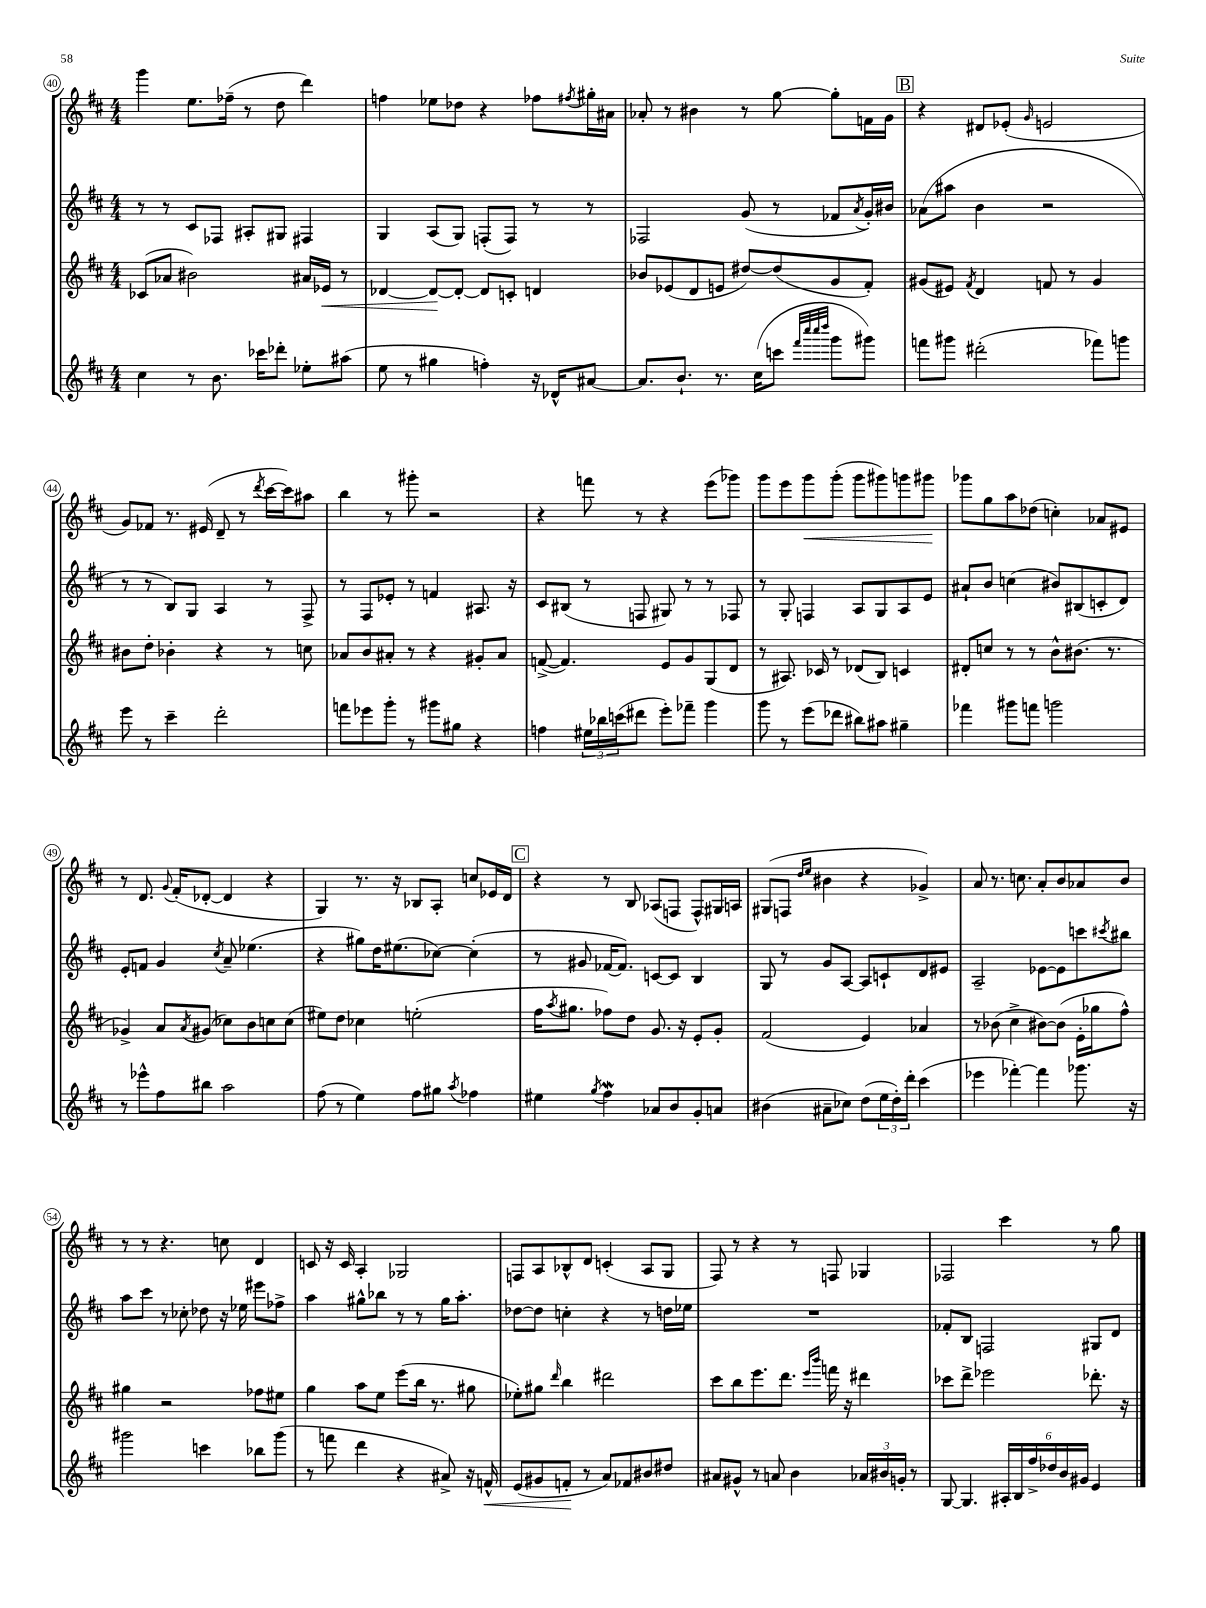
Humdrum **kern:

**kern	**kern	**kern	**kern
*staff4	*staff3	*staff2	*staff1
*clefG2	*clefG2	*clefG2	*clefG2
*k[f#c#]	*k[f#c#]	*k[f#c#]	*k[f#c#]
*M4/4	*M4/4	*M4/4	*M4/4
4cc#	(8c-	8r	4ggg
.	8a-	8r	.
8r	2b#)	8c#	8.ee
8.b	.	8F-	.
.	.	.	(16ff-~
.	.	8A#'	8r
16ccc-	.	.	.
8ddd-'	.	8G#	8dd
8ee-'	16a#	4F#	4ddd)
.	16e-	.	.
(8aa#	8r	.	.
=	=	=	=
8ee	[4d-	4G	4ff
8r	.	.	.
4gg#	8d-_	(8A	8ee-
.	8d-'_	8G)	8dd-
4ff')	8d-]	(8F'	4r
.	8c'	8F)	.
16r	4d	8r	8ff-
16d-^^	.	.	.
.	.	.	8qff#
[8a#	.	8r	16gg#'
.	.	.	16a#
=	=	=	=
8.a#]	8b-	2F-	8a-'
.	(8e-	.	8r
8.b`	.	.	.
.	8d	.	4b#
8.r	8e	.	.
.	[8dd#)	(8g	8r
(16cc#	.	.	.
8ccc	(8dd#]	8r	[8gg
32qqfff#	.	.	.
32qqcccc#	.	.	.
32qqcccc#	.	.	.
32qqdddd	.	.	.
8ggg	8g	8f-	8gg']
.	.	8qa	.
8ggg#)	8f#')	16g')	16f
.	.	16b#	16g
=	=	=	=
8fff	(8g#	(8a-	4r
8ggg#	8e#)	8aa#	.
.	8qf#	.	.
(2ddd#'	4d	4b	8d#
.	.	.	(8e-'
.	.	.	16qqg
.	8f	2r	2e
.	8r	.	.
8fff-)	4g#	.	.
8ggg	.	.	.
=	=	=	=
8eee	8b#	8r	8g)
8r	8dd'	8r	8f-
4ccc#~	4b-'	8B)	8.r
.	.	8G	.
.	.	.	(16e#
2ddd'	4r	4A	8d~
.	.	.	8r
.	.	.	8qddd
.	8r	8r	[16ccc#
.	.	.	16ccc#])
.	8cc	8F#^	8aa#
=	=	=	=
8fff	8a-	8r	4bb
8eee-	8b	8F#	.
8ggg'	8a#'	8e-'	8r
8r	8r	8r	8ggg#'
8ggg#	4r	4f	2r
8gg#	.	.	.
4r	8g#'	8.A#	.
.	8a#	.	.
.	.	16r	.
=	=	=	=
4ff	([8f^	8c#	4r
.	4.f])	(8B#	.
24ee#	.	8r	8fff
24bb-	.	.	.
(24ccc	.	.	.
8ddd#	.	8F	8r
8eee')	8e	8G#)	4r
8fff-~	8g	8r	.
4ggg	(8G	8r	(8eee
.	8d	8F-	8ggg-)
=	=	=	=
8ggg	8r	8r	8ggg
8r	8.A#)	8G'	8eee
(8eee	.	4F	8ggg
.	16c-	.	.
8ddd-	8r	.	(8ggg'
8bb#)	(8d-	8A	8ggg
8aa#	8B)	8G	8ggg#)
4gg#~	4c	8A	8ggg
.	.	8e	8ggg#
=	=	=	=
4fff-	8d#'	8a#`	8ggg-
.	8cc	8b	8gg
8ggg#	8r	(4cc	8aa
8fff	8r	.	(8dd-
2ggg	8b^^	8b#)	4cc')
.	(8.b#	(8B#	.
.	.	8c'	8a-
.	8.r	.	.
.	.	8d)	8e#
=	=	=	=
8r	4g-^)	8e'	8r
8eee-^^	.	8f	8.d
8ff#	8a	4g	.
.	.	.	8qqg
.	.	.	(16f#'
.	8qa	.	.
8bb#	(8g#	.	[8d-'
.	.	8qcc#	.
2aa	8cc-)	8a~	4d-]
.	8b	(4.ee-	.
.	8cc	.	4r
.	(8cc	.	.
=	=	=	=
(8ff#	8ee#)	4r	4G)
8r	8dd	.	.
4ee)	4cc-	8gg#)	8.r
.	.	16dd	.
.	.	(8.ee#	16r
8ff#	(2ee'	.	8B-
8gg#	.	[8cc-)	8A'
8qaa	.	.	.
4ff-	.	(4cc-']	8cc
.	.	.	16e-
.	.	.	16d
=	=	=	=
4ee#	16ff#	8r	4r
.	8qaa	.	.
.	8.gg#	.	.
.	.	8g#	.
8qgg	.	.	.
4ff#	8ff-)	[16f-	8r
.	.	8.f-])	.
.	8dd	.	8B
8a-	8.g	[8c	(8A-
8b	.	8c]	8F
.	16r	.	.
8g'	8e'	4B	8F^^)
8a	8g'	.	16G#
.	.	.	16A
=	=	=	=
(4b#	(2f#	8G	(8G#
.	.	8r	8F
.	.	.	16qqdd
.	.	.	16qqee
8a#~	.	8g	4b#
8cc-)	.	[8A	.
(8dd	4e)	8A]	4r
24ee	.	8c`	.
24dd')	.	.	.
24ddd'	.	.	.
(4ccc#	4a-	8d	4g-^)
.	.	8e#	.
=	=	=	=
4eee-	8r	2A~	8a
.	(8b-	.	8.r
[4fff-')	4cc#^	.	.
.	.	.	8.cc
4fff-]	[8b#)	[8e-	8a'
.	(8b#]	8e-]	8b
8.ggg-	16e'	8ccc	8a-
.	16gg-	.	.
.	.	8qccc#	.
.	8ff#^^)	8bb#	8b
16r	.	.	.
=	=	=	=
2ggg#	4gg#	8aa	8r
.	.	8ccc#	8r
.	2r	8r	4.r
.	.	8cc-'	.
4ccc	.	8dd-	.
.	.	16r	8cc
.	.	16ee-	.
8bb-	8ff-	8eee#	4d
(8ggg#	8ee#	8ff-^	.
=	=	=	=
8r	4gg	4aa	8c
8fff	.	.	16r
.	.	.	16c
4ddd	8aa	8gg#^^	4A'
.	8ee	8bb-	.
4r	(8eee	8r	2G-
.	16bb	8r	.
.	8.r	.	.
8a#^)	.	16gg#	.
.	.	8.aa'	.
16r	8gg#	.	.
16f^^	.	.	.
=	=	=	=
(8e	8ee-')	[8dd-	8F
8g#	8gg#	8dd-]	8A
.	16qqddd	.	.
8f'	4bb	4cc'	8B-^^
8r	.	.	8d
8a)	2ddd#	4r	(4c'
8f-	.	.	.
8b#	.	8r	8A
8dd#	.	16dd	8G
.	.	16ee-	.
=	=	=	=
8a#	8ccc#	1r	8F#)
8g#^^	8bb	.	8r
8r	8.eee	.	4r
8a	.	.	.
.	8.ddd	.	.
4b	.	.	8r
.	16qqeee	.	.
.	16qqbbb	.	.
.	16fff	.	8F
.	16r	.	.
24a-	4ddd#	.	4G-
24b#	.	.	.
24g'	.	.	.
8r	.	.	.
=	=	=	=
[8G	8ccc-	8f-'	2F-
4.G]	8ddd^	8B	.
.	2eee-	2F	.
24A#'	.	.	4ccc#
24B	.	.	.
24ff#^	.	.	.
24dd-	.	.	.
24b	.	.	.
24g#	.	.	.
4e	8.ddd-'	8G#	8r
.	.	8d	8gg
.	16r	.	.
==	==	==	==
*-	*-	*-	*-
